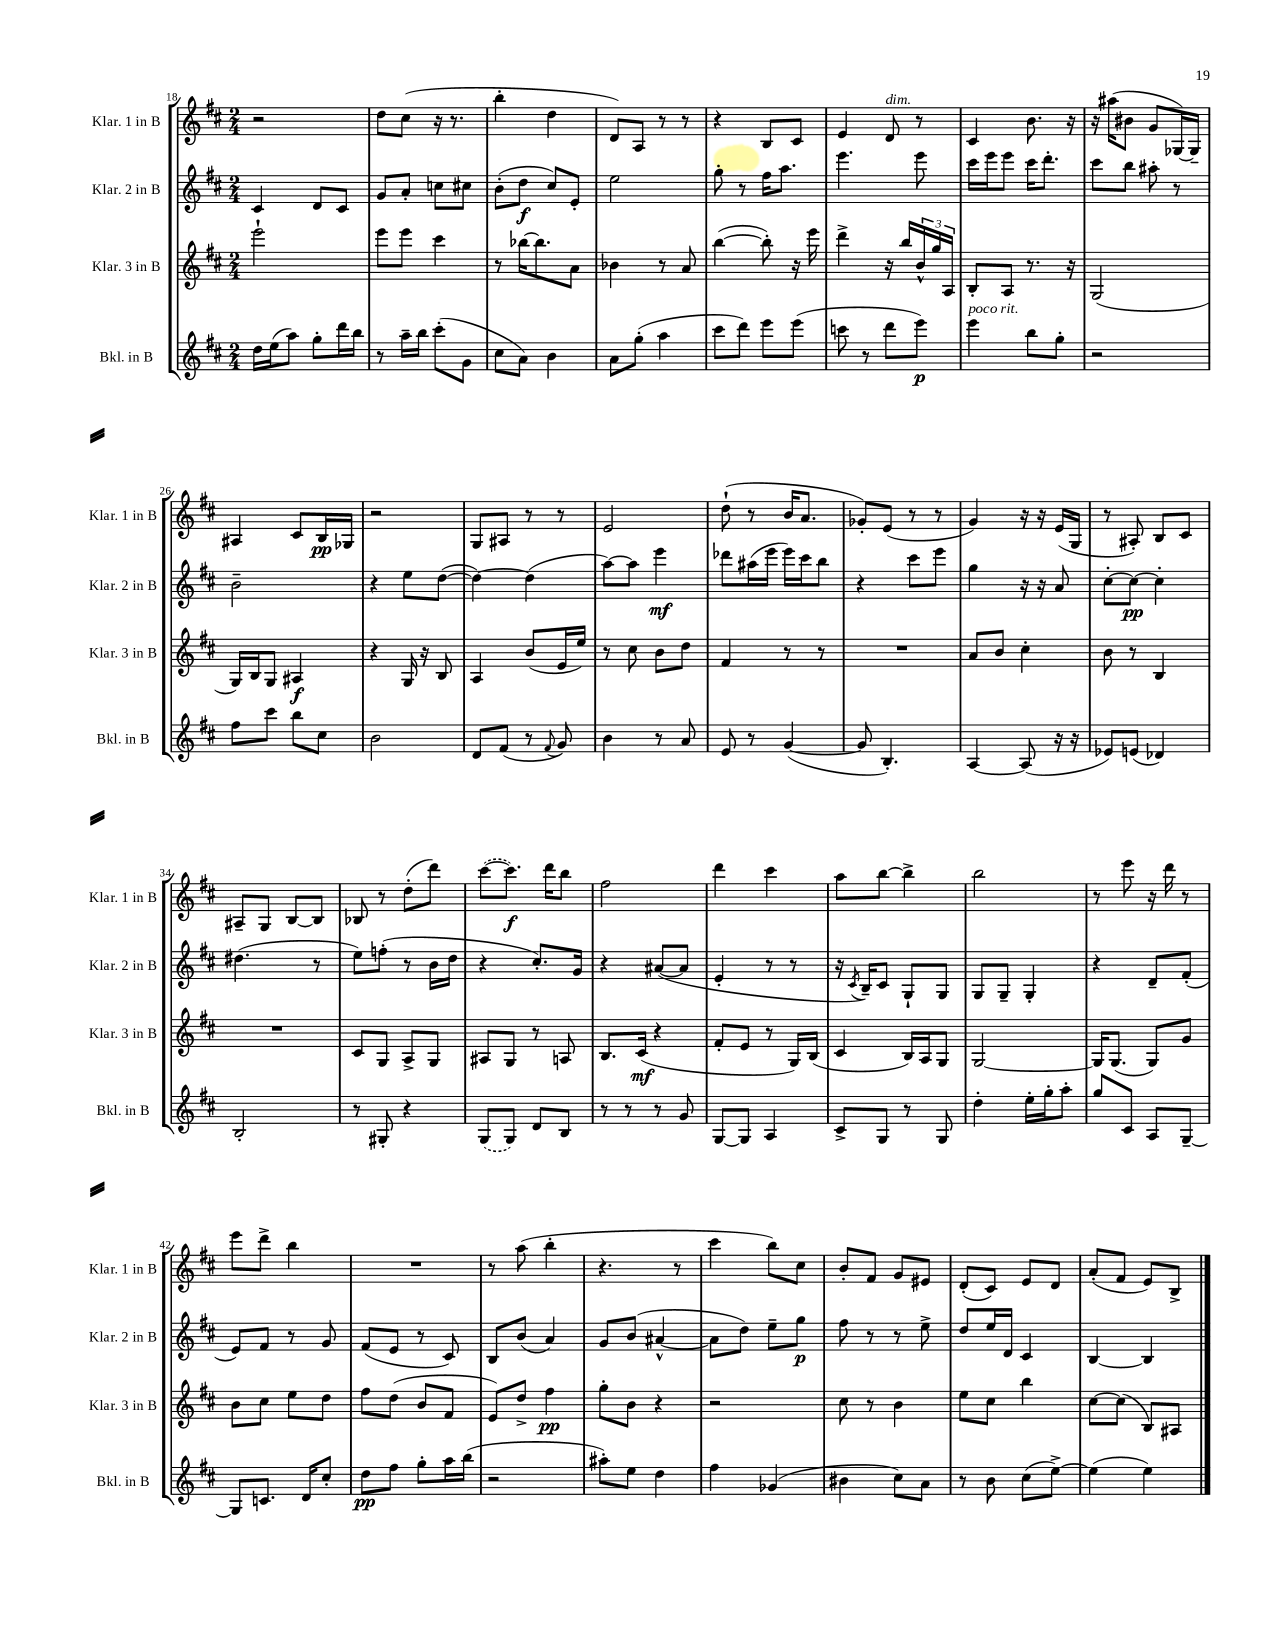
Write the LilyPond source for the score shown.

<<
\new StaffGroup <<
\new Staff = "s0" \with { instrumentName = "Klar. 1 in B" shortInstrumentName = "Klar. 1 in B" } {
    \clef treble \key d \major \numericTimeSignature \time 2/4
    r2 |
    d''8 cis''8( r16 r8. |
    b''4-. d''4 |
    d'8) a8 r8 r8 |
    r4 b8 cis'8 |
    e'4 d'8^\markup { \italic "dim." } r8 |
    cis'4 b'8. r16 |
    r16 ais''16( bis'8 g'8 ges16~) ges16-- |
    ais4 cis'8 b16\pp ges16 |
    r2 |
    g8 ais8 r8 r8 |
    e'2 |
    d''8-!( r8 b'16 a'8. |
    ges'8-.) e'8( r8 r8 |
    g'4) r16 r16 e'16( g16 |
    r8 ais8-.) b8 cis'8 |
    ais8-- g8 b8~ b8 |
    bes8 r8 d''8-.( d'''8) |
    \once \slurDashed cis'''8~( cis'''8.\f) d'''16 b''8 |
    fis''2 |
    d'''4 cis'''4 |
    a''8 b''8~ b''4-> |
    b''2 |
    r8 e'''8 r16 d'''16 r8 |
    e'''8 d'''8-> b''4 |
    R2 |
    r8 a''8( b''4-. |
    r4. r8 |
    cis'''4 b''8) cis''8 |
    b'8-. fis'8 g'8 eis'8 |
    d'8-.( cis'8) e'8 d'8 |
    a'8-.( fis'8 e'8) b8-> \bar "|." |
}
\new Staff = "s1" \with { instrumentName = "Klar. 2 in B" shortInstrumentName = "Klar. 2 in B" } {
    \clef treble \key d \major \numericTimeSignature \time 2/4
    cis'4 d'8 cis'8 |
    g'8 a'8-. c''8 cis''8 |
    b'8-.( d''8\f cis''8) e'8-. |
    e''2 |
    g''8-. r8 fis''16 a''8. |
    e'''4. e'''8 |
    cis'''16 e'''16 e'''8 cis'''16 d'''8.-. |
    cis'''8 b''8 ais''8-. r8 |
    b'2-- |
    r4 e''8 d''8~( |
    d''4~) d''4( |
    a''8~) a''8 e'''4\mf |
    des'''8 ais''16( e'''16 e'''16) cis'''16 b''8 |
    r4 cis'''8 e'''8 |
    g''4 r16 r16 a'8 |
    cis''8~-. cis''8~\pp cis''4-. |
    dis''4.( r8 |
    e''8) f''8-.( r8 b'16 d''16 |
    r4 cis''8.-.) g'16 |
    r4 ais'8~( ais'8 |
    e'4-. r8 r8 |
    r16 \acciaccatura { cis'8 } b16--) cis'8 g8-! g8 |
    g8 g8-- g4-. |
    r4 d'8-- fis'8-.( |
    e'8) fis'8 r8 g'8 |
    fis'8( e'8 r8 cis'8) |
    b8 b'8( a'4) |
    g'8 b'8( ais'4~-^ |
    ais'8 d''8) e''8-- g''8\p |
    fis''8 r8 r8 e''8-> |
    d''8 e''16 d'16 cis'4 |
    b4~ b4 \bar "|." |
}
\new Staff = "s2" \with { instrumentName = "Klar. 3 in B" shortInstrumentName = "Klar. 3 in B" } {
    \clef treble \key d \major \numericTimeSignature \time 2/4
    e'''2-! |
    e'''8 e'''8 cis'''4 |
    r8 bes''16~ bes''8. a'8 |
    bes'4 r8 a'8 |
    b''4~( b''8-.) r16 e'''16 |
    d'''4-> r16 b''16 \tuplet 3/2 { b'16-^ g''16 a16 } |
    b8-. a8 r8. r16 |
    g2( |
    g16) b16 g8 ais4\f |
    r4 g16 r16 b8 |
    a4 b'8( e'16 e''16) |
    r8 cis''8 b'8 d''8 |
    fis'4 r8 r8 |
    R2 |
    a'8 b'8 cis''4-. |
    b'8 r8 b4 |
    R2 |
    cis'8 g8 a8-> g8 |
    ais8 g8 r8 a8 |
    b8. cis'16\mf( r4 |
    fis'8-. e'8 r8 g16) b16( |
    cis'4 b16) a16 g8 |
    g2~ |
    g16 g8.( g8) g'8 |
    b'8 cis''8 e''8 d''8 |
    fis''8 d''8( b'8 fis'8 |
    e'8) d''8-> fis''4\pp |
    g''8-. b'8 r4 |
    r2 |
    cis''8 r8 b'4 |
    e''8 cis''8 b''4 |
    cis''8~ cis''8( b8) ais8 \bar "|." |
}
\new Staff = "s3" \with { instrumentName = "Bkl. in B" shortInstrumentName = "Bkl. in B" } {
    \clef treble \key d \major \numericTimeSignature \time 2/4
    d''16 e''16( a''8) g''8-. d'''16 b''16 |
    r8 a''16-- b''16 cis'''8-.( g'8 |
    cis''8 a'8) b'4 |
    a'8 g''8-.( a''4 |
    cis'''8 d'''8) e'''8 e'''8( |
    c'''8 r8 d'''8 e'''8\p) |
    e'''4^\markup { \italic "poco rit." } b''8 g''8-. |
    r2 |
    fis''8 cis'''8 b''8 cis''8 |
    b'2 |
    d'8 fis'8( r8 \appoggiatura { fis'8 } g'8) |
    b'4 r8 a'8 |
    e'8 r8 g'4~( |
    g'8 b4.-.) |
    a4~ a8( r16 r16 |
    ees'8) e'8( des'4) |
    b2-. |
    r8 gis8-. r4 |
    \once \slurDashed g8( g8) d'8 b8 |
    r8 r8 r8 g'8 |
    g8~ g8 a4 |
    cis'8-> g8 r8 g8 |
    d''4-. e''16-. g''16-. a''8-. |
    g''8 cis'8 a8 g8~-- |
    g8 c'8. d'16 cis''8-. |
    d''8\pp fis''8 g''8-. a''16 b''16( |
    r2 |
    ais''8-.) e''8 d''4 |
    fis''4 ges'4( |
    bis'4 cis''8) a'8 |
    r8 b'8 cis''8( e''8~->) |
    e''4( e''4) \bar "|." |
}
>>
>>
\layout { \context { \Score currentBarNumber = #18 } }
